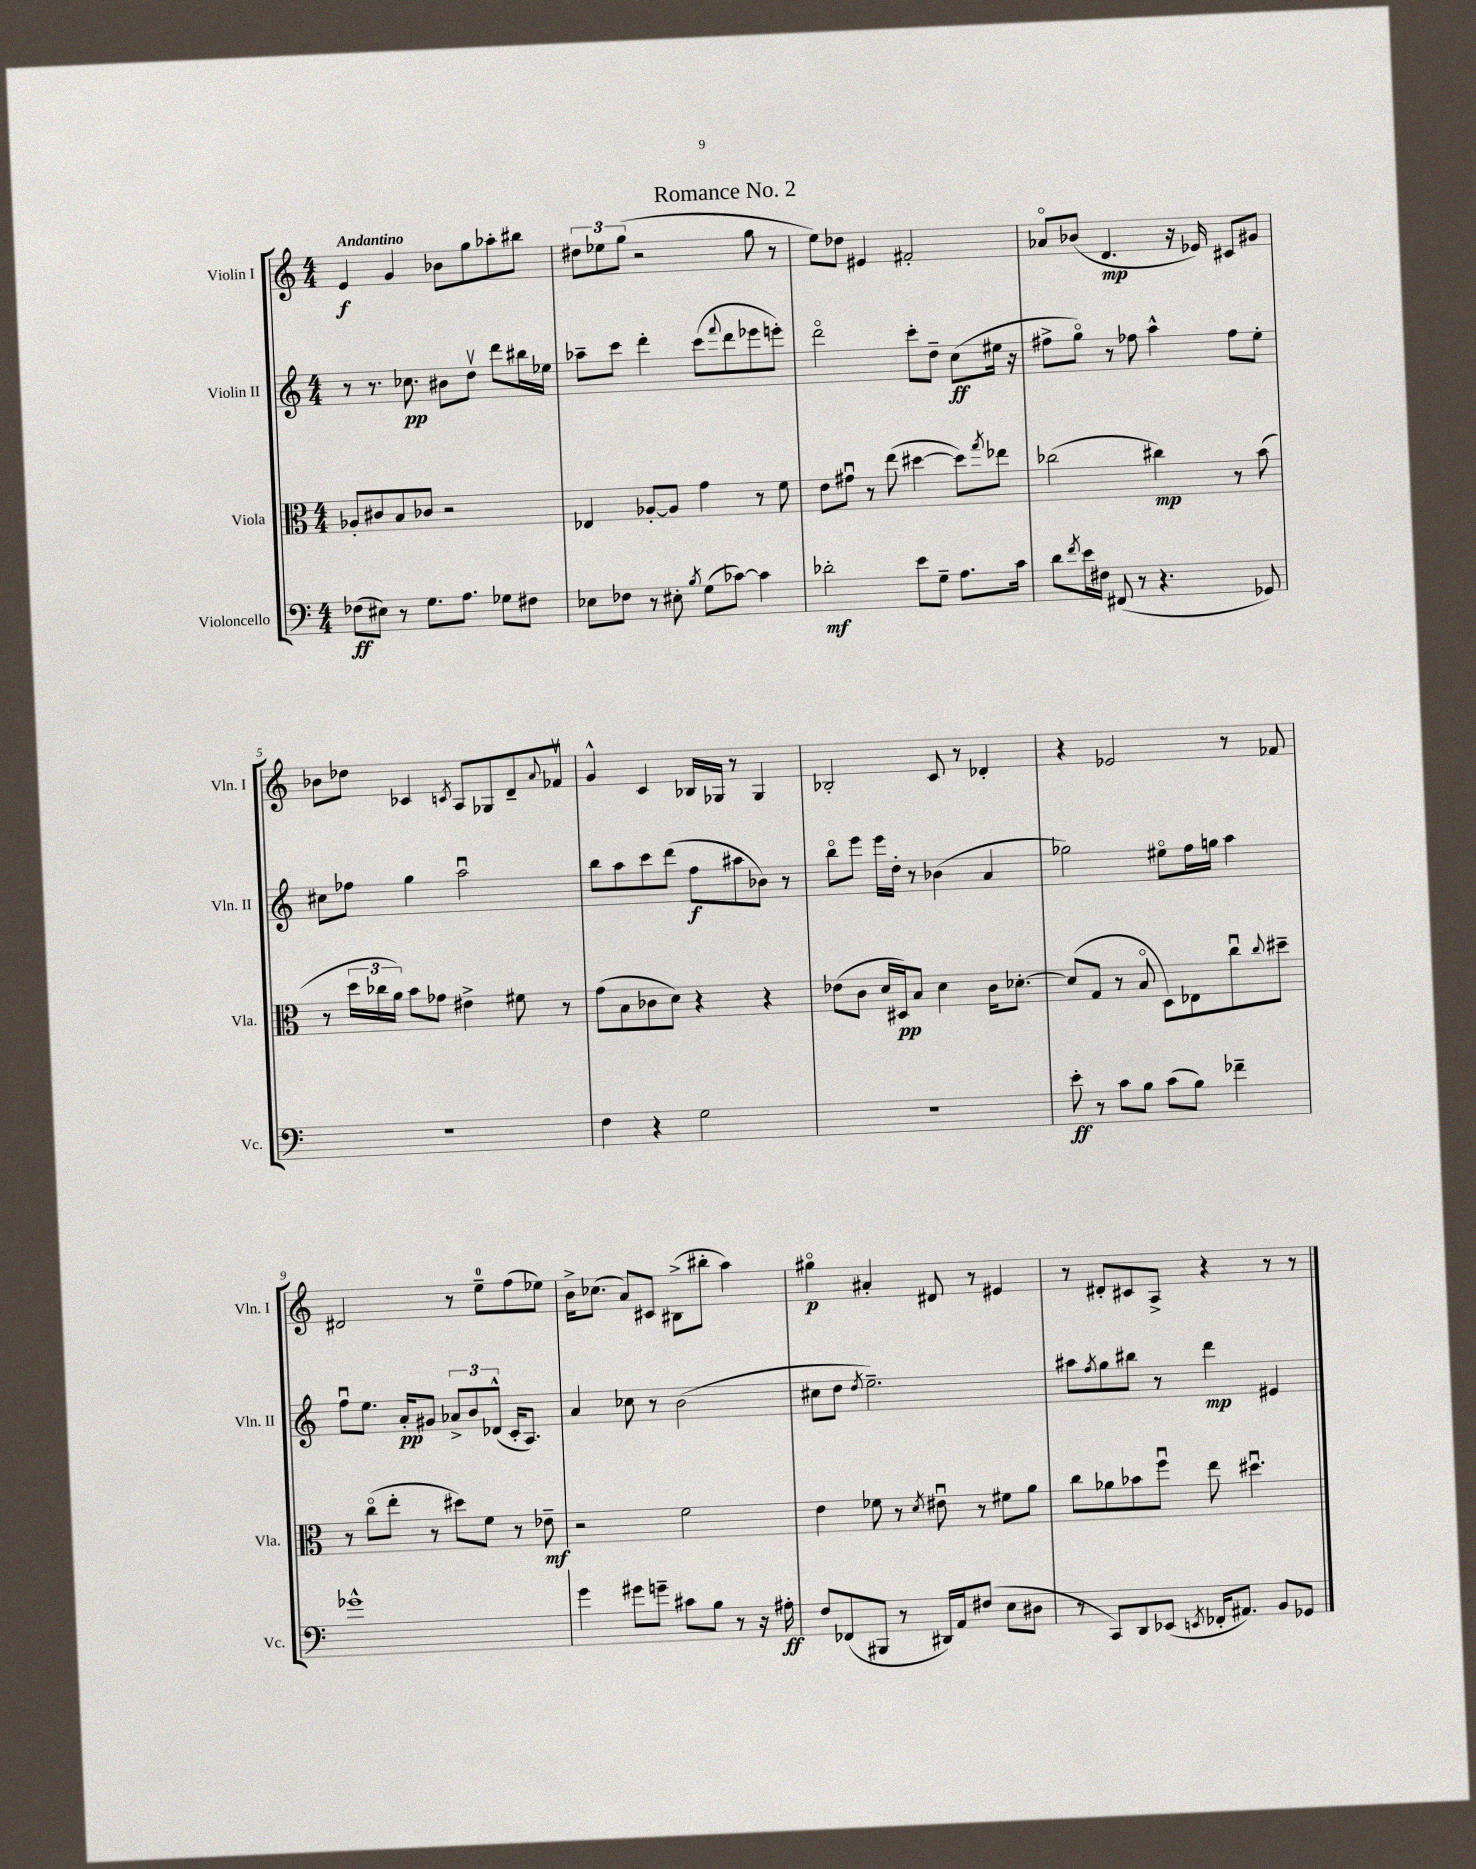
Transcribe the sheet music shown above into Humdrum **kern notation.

**kern	**dynam	**kern	**dynam	**kern	**dynam	**kern	**dynam
*part4	*part4	*part3	*part3	*part2	*part2	*part1	*part1
*staff4	*staff4	*staff3	*staff3	*staff2	*staff2	*staff1	*staff1
*I"Violoncello	*	*I"Viola	*	*I"Violin II	*	*I"Violin I	*
*I'Vc.	*	*I'Vla.	*	*I'Vln. II	*	*I'Vln. I	*
*clefF4	*	*clefC3	*	*clefG2	*	*clefG2	*
*k[]	*	*k[]	*	*k[]	*	*k[]	*
*M4/4	*	*M4/4	*	*M4/4	*	*M4/4	*
=1	=1	=1	=1	=1	=1	=1	=1
!	!	!	!	!	!	!LO:TX:a:B:t=Andantino	!
(8F-X\L	ff	8A-X'/L	.	8r	.	4e/	f
8E#X\J)	.	8c#X/	.	8.r	.	.	.
8r	.	8B/	.	.	.	4g/	.
.	.	.	.	8.cc-X\	pp	.	.
8.G\L	.	8c-X/J	.	.	.	.	.
.	.	2r	.	8b#X\L	.	8b-X\L	.
8.A\J	.	.	.	.	.	.	.
.	.	.	.	8ddv\J	.	8gg\	.
8G-X\L	.	.	.	8ddd\L	.	8aa-X'\	.
8F#X\J	.	.	.	16bb#X\L	.	8bb#X\J	.
.	.	.	.	16ee-X\JJ	.	.	.
=2	=2	=2	=2	=2	=2	=2	=2
8E-X\L	.	4E-X/	.	8aa-X~\L	.	12dd#X\L	.
.	.	.	.	.	.	12ee-X\	.
8F-X\J	.	.	.	8ccc\J	.	.	.
.	.	.	.	.	.	(12gg\J	.
8r	.	[8A-X'/L	.	4ddd'\	.	2r	.
8E#X'\	.	8A-/J]	.	.	.	.	.
8qB/	.	.	.	.	.	.	.
(8G\L	.	4g\	.	(8ccc\L	.	.	.
.	.	.	.	8qqfff/	.	.	.
[8c-X\J)	.	.	.	8ddd\	.	.	.
4c-\]	.	8r	.	8eee-X\	.	8gg\	.
.	.	8f\	.	8eeen'\J)	.	8r	.
=3	=3	=3	=3	=3	=3	=3	=3
2d-X'\	mf	8e\L	.	2ddd\	.	8ee\L)	.
.	.	8g#Xu\J	.	.	.	8dd-X\J	.
.	.	8r	.	.	.	4e#X/	.
.	.	(8ee\	.	.	.	.	.
8e\L	.	[4dd#X\	.	8ccc'\L	.	2f#X'/	.
8G~\J	.	.	.	8dd~\J	.	.	.
8.A\L	.	8dd#\L])	.	(8cc\L	ff	.	.
.	.	8qgg/	.	.	.	.	.
.	.	8ee-X\J	.	16ee#X\Jk	.	.	.
16c\Jk	.	.	.	16r	.	.	.
=4	=4	=4	=4	=4	=4	=4	=4
8d\L	.	(2cc-X\	.	8ff#X^\L	.	8a-X/L	.
8qf/	.	.	.	.	.	.	.
16e\L	.	.	.	8gg\J)	.	(8b-X/J	.
16F#X\JJ	.	.	.	.	.	.	.
(8FF#X/	.	.	.	8r	.	4.d/	mp
8r	.	.	.	8ff-X\	.	.	.
4.r	.	4cc#X\)	mp	4aa^^\	.	.	.
.	.	.	.	.	.	16r	.
.	.	.	.	.	.	16e-X/)	.
.	.	8r	.	8ff-\L	.	8c#X/L	.
8GG-X/)	.	(8b\	.	8ee'\J	.	8g#X/J	.
!!LO:LB:g=z
=5	=5	=5	=5	=5	=5	=5	=5
1r	.	8r	.	8cc#X\L	.	8b-X\L	.
.	.	24dd\LL	.	8ff-X\J	.	8dd-X\J	.
.	.	24cc-X\	.	.	.	.	.
.	.	24a\JJ)	.	.	.	.	.
.	.	8b\L	.	4gg\	.	4c-X/	.
.	.	8g-X\J	.	.	.	.	.
.	.	.	.	.	.	8qcn/	.
.	.	4e#X^\	.	2aau\	.	8A/L	.
.	.	.	.	.	.	8G-X/	.
.	.	8f#X\	.	.	.	8d~/	.
.	.	.	.	.	.	8qqa/	.
.	.	8r	.	.	.	8f-Xv/J	.
=6	=6	=6	=6	=6	=6	=6	=6
4F\	.	(8g\L	.	8bb\L	.	4g^^/	.
.	.	8B\	.	8aa\	.	.	.
4r	.	8c-X\	.	8ccc\	.	4c/	.
.	.	8d\J)	.	(8ddd\J	.	.	.
2G\	.	4r	.	8ff\L	f	16B-X/LL	.
.	.	.	.	.	.	16G-X/JJ	.
.	.	.	.	8aa#X\	.	8r	.
.	.	4r	.	8b-X\J)	.	4G-/	.
.	.	.	.	8r	.	.	.
=7	=7	=7	=7	=7	=7	=7	=7
1r	.	(8e-X\L	.	8bb\L	.	2B-X'/	.
.	.	8c\J	.	8eee\J	.	.	.
.	.	16d/LL	.	16eee\LL	.	.	.
.	.	16D#X/J)	pp	16dd'\JJ	.	.	.
.	.	8B/J	.	8r	.	.	.
.	.	4d\	.	(4b-X\	.	8c/	.
.	.	.	.	.	.	8r	.
.	.	16c\KL	.	4a/	.	4d-X'/	.
.	.	[8.d-X'\J	.	.	.	.	.
=8	=8	=8	=8	=8	=8	=8	=8
8e'\	ff	(8d-/L]	.	2gg-X\)	.	4r	.
8r	.	8G/J	.	.	.	.	.
8c\L	.	8r	.	.	.	2e-X/	.
8B\J	.	8B/	.	.	.	.	.
(8c\L	.	8D\L)	.	8ee#X\L	.	.	.
8B\J)	.	8E-X\	.	16ff\L	.	.	.
.	.	.	.	16ggn\JJ	.	.	.
4f-X~\	.	8ccu\	.	4aa\	.	8r	.
.	.	8qqcc/	.	.	.	.	.
.	.	8dd#X~\J	.	.	.	8f-X/	.
!!LO:LB:g=z
=9	=9	=9	=9	=9	=9	=9	=9
1g-X^^	.	8r	.	8ffu\L	.	2d#X/	.
.	.	(8cc\L	.	8.ee\J	.	.	.
.	.	8ee'\J	.	.	.	.	.
.	.	.	.	16a'/KL	pp	.	.
.	.	8r	.	8g#X/J	.	.	.
.	.	8dd#X\L)	.	12a-X^/L	.	8r	.
.	.	.	.	12b/	.	.	.
.	.	8f\J	.	.	.	8ee~\L	.
.	.	.	.	(12d-X^^/J	.	.	.
.	.	8r	.	16c'/KL	.	(8ff\	.
.	.	.	.	8.A/J)	.	.	.
.	.	8e-X~\	mf	.	.	8ee-X\J)	.
=10	=10	=10	=10	=10	=10	=10	=10
4g\	.	2r	.	4a/	.	16b^\KL	.
.	.	.	.	.	.	(8.cc-X\J	.
8g#X\L	.	.	.	8cc-X\	.	8a/L)	.
8gn~\J	.	.	.	8r	.	8c#X/J	.
8c#X\L	.	2f\	.	(2b\	.	(8B#X^\L	.
8B\J	.	.	.	.	.	8bb#X'\J	.
8r	.	.	.	.	.	4aa\)	.
16r	.	.	.	.	.	.	.
16A#X'\	ff	.	.	.	.	.	.
=11	=11	=11	=11	=11	=11	=11	=11
8F/L	.	4e\	.	8cc#X\L	.	4gg#X\	p
(8FF-X/	.	.	.	8dd\J	.	.	.
.	.	.	.	8qdd/	.	.	.
8BBB#X/J	.	8f-X\	.	2.ee~\)	.	4a#X'/	.
8r	.	8r	.	.	.	.	.
.	.	8qd/	.	.	.	.	.
16DD#X/LL)	.	8e#Xu\	.	.	.	8d#X/	.
16AA/J	.	.	.	.	.	.	.
(8F#X/J	.	8r	.	.	.	8r	.
8E\L	.	8f#X\L	.	.	.	4e#X/	.
8D#X\J	.	8a\J	.	.	.	.	.
=12	=12	=12	=12	=12	=12	=12	=12
8r	.	8cc\L	.	8aa#X\L	.	8r	.
.	.	.	.	8qff/	.	.	.
8CC/L)	.	8a-X\	.	8gg\	.	8d#X'/L	.
8DD/	.	8b-X\	.	8bb#X\J	.	8c#X/	.
(8EE-X/J	.	8ffu\J	.	8r	.	8A^/J	.
8qEEn/	.	.	.	.	.	.	.
16FF-X'/KL	.	8ee\	.	4ddd\	mp	4r	.
8.AA#X/J)	.	.	.	.	.	.	.
.	.	4.dd#Xu\	.	.	.	.	.
8BB/L	.	.	.	4e#X/	.	8r	.
8GG-X/J	.	.	.	.	.	8r	.
==	==	==	==	==	==	==	==
*-	*-	*-	*-	*-	*-	*-	*-
